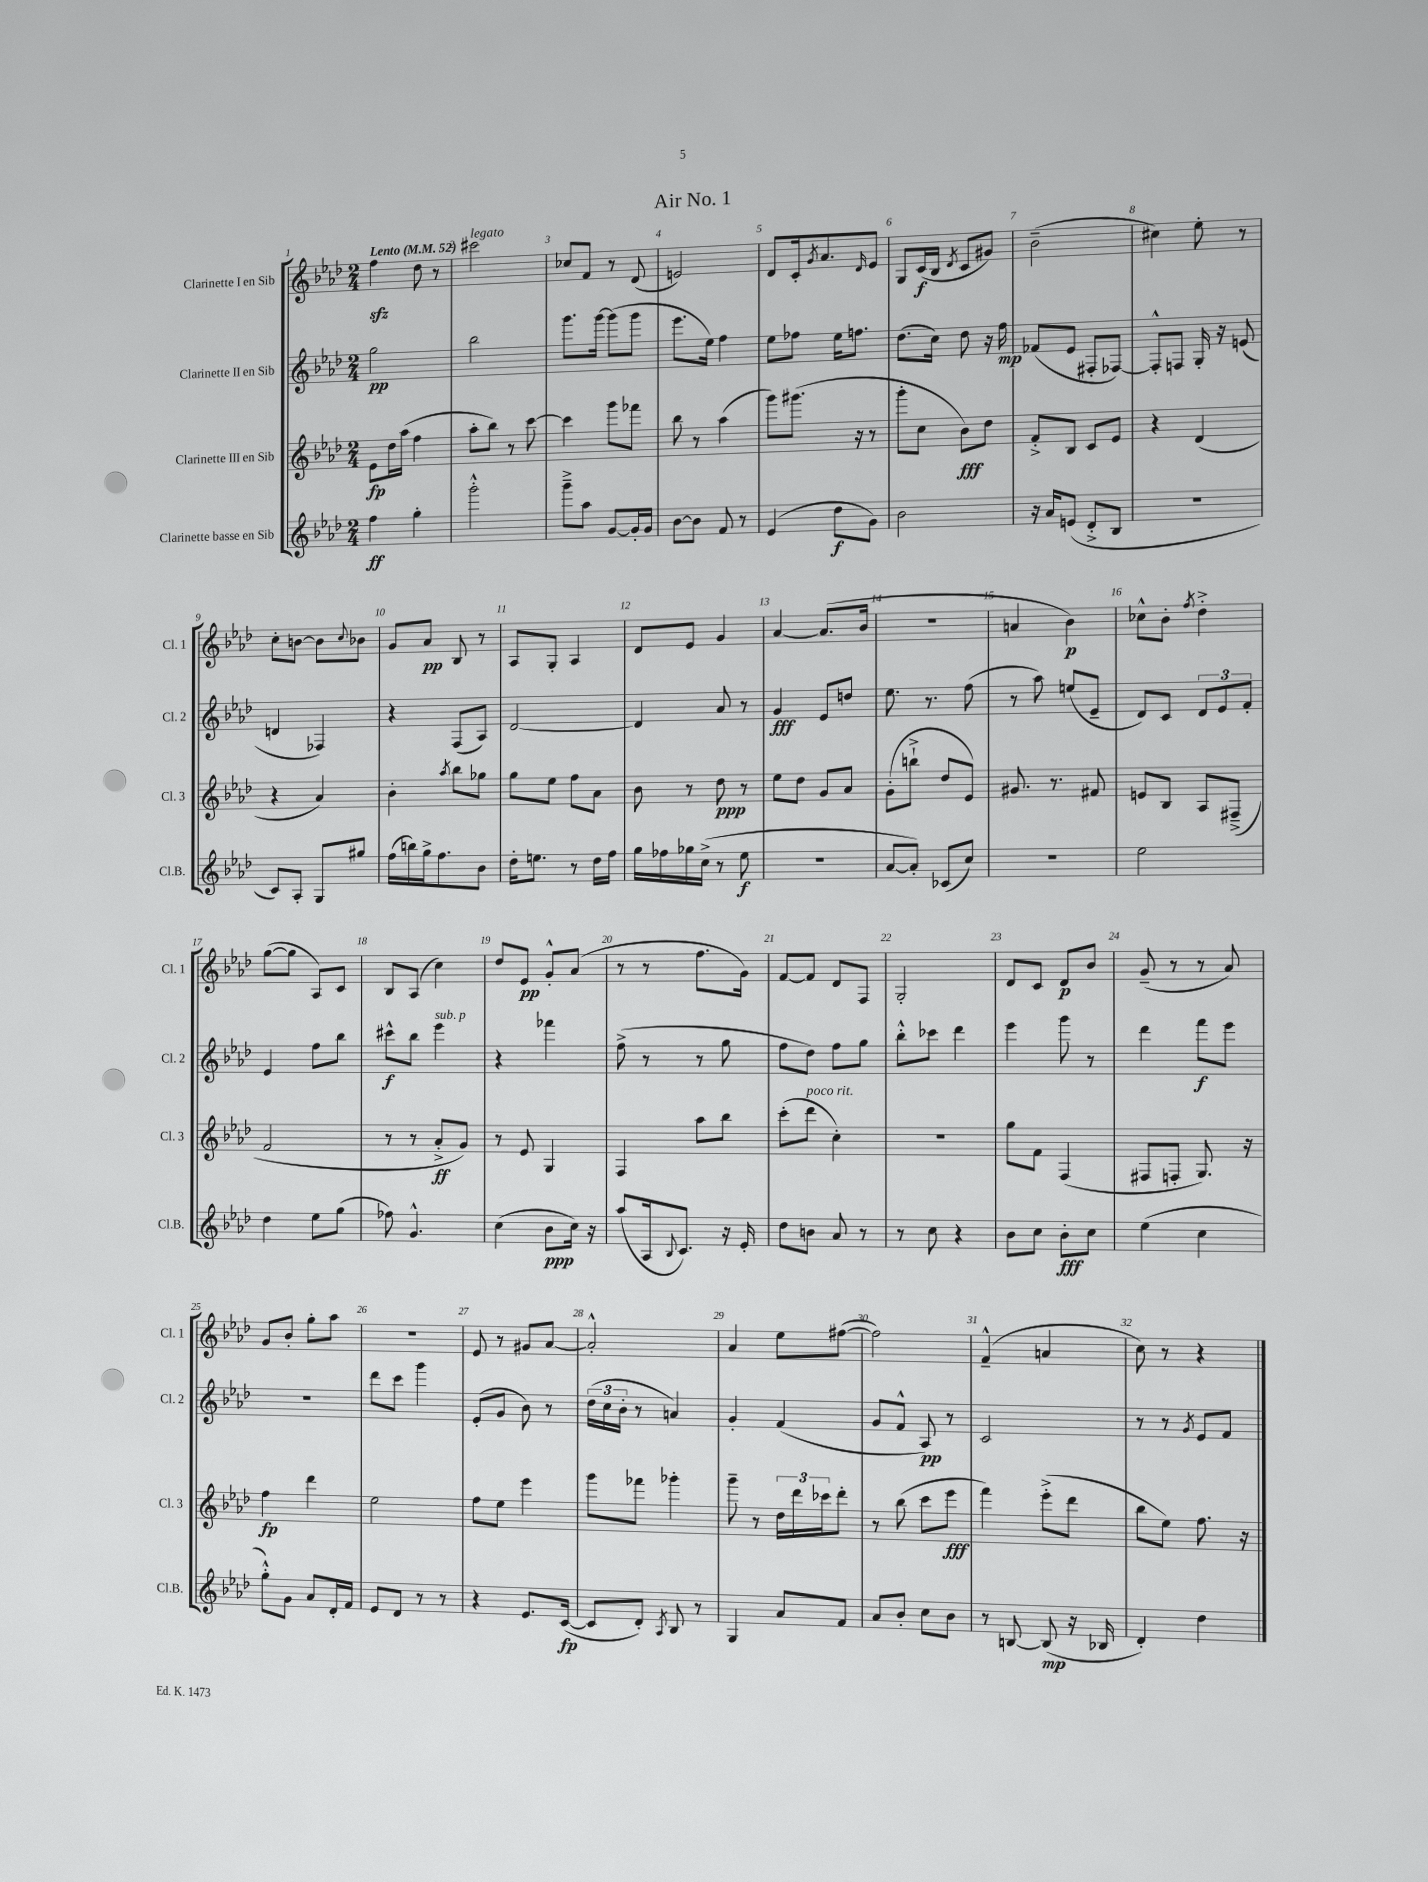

**kern	**kern	**kern	**kern
*staff4	*staff3	*staff2	*staff1
*clefG2	*clefG2	*clefG2	*clefG2
*k[b-e-a-d-]	*k[b-e-a-d-]	*k[b-e-a-d-]	*k[b-e-a-d-]
*M2/4	*M2/4	*M2/4	*M2/4
*MM52	*MM52	*MM52	*MM52
4ff	8e-	2gg	4ff
.	16dd-	.	.
.	(16aa-	.	.
4gg'	4ff	.	8dd-
.	.	.	8r
=	=	=	=
2ggg'^^	8aa-'	2bb-	2ccc#
.	8bb-)	.	.
.	8r	.	.
.	[8ccc	.	.
=	=	=	=
8ggg~^	4ccc]	8.ggg	8cc-
8aa-	.	.	8f
.	.	[16ggg	.
[8g	8ggg	(8ggg]	8r
16g']	8fff-	8ggg	(8d-
16g	.	.	.
=	=	=	=
[8b-	8bb-	8.eee-	2e)
8b-]	8r	.	.
.	.	16ee-)	.
8f	(4aa-	4ff	.
8r	.	.	.
=	=	=	=
(4e-	8ggg)	8ee-	8d-
.	(8.ggg#	8ff-	16c'
.	.	.	8qg
.	.	.	8.a-
8dd-	.	16ee-	.
.	16r	8.ff	.
.	.	.	16qqd-
8g)	8r	.	8e-
=	=	=	=
2b-	8ggg'	(8.dd-	8G
.	8cc	.	(16c
.	.	16cc)	16B-
.	.	.	8qd-
.	8b-)	8dd-	8c
.	8dd-	16r	8g#)
.	.	16ff	.
=	=	=	=
16r	8f'^	(8f-	(2b-~
16a-	.	.	.
(8e	8B-	8e-	.
8d-'^	8c	8F#'	.
8B-	8e-	[8F-)	.
=	=	=	=
2r	4r	8F-'^^]	4cc#)
.	.	8F	.
.	(4d-	16G'	8ee-'
.	.	16r	.
.	.	(8e	8r
=	=	=	=
8c)	4r	4d	8cc'
8A-'	.	.	[8b
8G	4a-)	4F-)	8b]
.	.	.	8qqcc
8gg#	.	.	8b-
=	=	=	=
(16ff	4b-'	4r	8g
16bb)	.	.	.
16gg^	.	.	8a-
8.ff	.	.	.
.	8qaa-	.	.
.	8bb-	(8F	8B-
8b-	8gg-	8A-)	8r
=	=	=	=
16dd-'	8gg	[2d-	8A-
8.ee	.	.	.
.	8ee-	.	8G'
8r	8ff	.	4A-
16dd-	8a-	.	.
16ff	.	.	.
=	=	=	=
16gg	8b-	4d-]	8d-
16ff-	.	.	.
16gg-	8r	.	8e-
(16cc^	.	.	.
8r	8dd-	8a-	4g
8ee-	8r	8r	.
=	=	=	=
2r	8ee-	4g	[4a-
.	8dd-	.	.
.	8g	8e-	(8.a-]
.	8a-	8dd	.
.	.	.	16b-
=	=	=	=
[8a-	(8g'	8.ee-	2r
8a-'])	8bb`^	.	.
.	.	8.r	.
(8c-	8dd-	.	.
8cc)	8e-)	(8ff	.
=	=	=	=
2r	8.g#	8r	4a
.	.	8aa-)	.
.	8.r	.	.
.	.	(8ee	4b-)
.	8f#	8e-~	.
=	=	=	=
2ee-	8e	8d-)	8cc-^^
.	8B-	8c	8b-'
.	.	.	8qff
.	8A-	12d-	4dd-'^
.	.	12e-	.
.	(8F#~^	.	.
.	.	12f'	.
=	=	=	=
4dd-	2f	4e-	([8gg
.	.	.	8gg]
8ee-	.	8ff	8A-)
(8gg	.	8bb-	8c
=	=	=	=
8ff-)	8r	8ccc#^^	8B-
4.g^^	8r	8bb-	(8A-
.	8a-'^	4eee-	4cc)
.	8g)	.	.
=	=	=	=
(4cc	8r	4r	8dd-
.	8e-	.	8e-
8b-	4G	4fff-	8g'^^
16cc)	.	.	(8a-
16r	.	.	.
=	=	=	=
(8aa-	4F	(8ff^	8r
16A-	.	8r	8r
8qqB-	.	.	.
8.c)	.	.	.
.	8aa-	8r	8.ff
16r	8bb-	8gg	.
16e-'	.	.	16g)
=	=	=	=
8dd-	(8ccc'	8ff	[8f
8b	8ddd-	8dd-)	8f]
8a-	4cc')	8ff	8d-
8r	.	8gg	8F
=	=	=	=
8r	2r	8bb-'^^	2G'
8cc	.	8ccc-	.
4r	.	4ddd-	.
=	=	=	=
8b-	8gg	4eee-	8d-
8cc	8f	.	8c
8b-'	(4F	8ggg	8d-
8cc	.	8r	8b-
=	=	=	=
(4ee-	8F#	4ddd-	(8g~
.	8F'	.	8r
4cc	8.G)	8fff	8r
.	.	8eee-	8a-)
.	16r	.	.
=	=	=	=
8gg'^^)	4ff	2r	8g
8g	.	.	8b-'
8a-	4ddd-	.	8gg'
16d-'	.	.	8aa-
16f	.	.	.
=	=	=	=
8e-	2ee-	8ddd-	2r
8d-	.	8ccc	.
8r	.	4ggg	.
8r	.	.	.
=	=	=	=
4r	8ff	(8e-'	8e-
.	8ee-	8g	8r
8.e-	4eee-	8b-)	8g#
.	.	8r	[8a-
([16c	.	.	.
=	=	=	=
8c]	8ggg	(24dd-	2a-'^^]
.	.	24cc	.
.	.	24b-'	.
8d-')	8fff-	8r	.
8qA-	.	.	.
8B-	4ggg-'	4a)	.
8r	.	.	.
=	=	=	=
4G	8ggg~	4g'	4a-
.	8r	.	.
8a-	24dd-	(4f	8ee-
.	24ddd-	.	.
.	24ccc-	.	.
8f	8ddd-'	.	([8ff#
=	=	=	=
8a-	8r	8g	2ff#])
8b-'	(8bb-	8f^^	.
8cc	8ccc	8A-)	.
8b-	8eee-	8r	.
=	=	=	=
8r	4fff)	2c	(4f~^^
[8B	.	.	.
(8B]	(8eee-'^	.	4a
16r	8ddd-	.	.
16B-	.	.	.
=	=	=	=
4d-')	8bb-	8r	8cc)
.	8ee-)	8r	8r
.	.	8qg	.
4dd-	8.ff	8e-	4r
.	.	8f	.
.	16r	.	.
==	==	==	==
*-	*-	*-	*-
